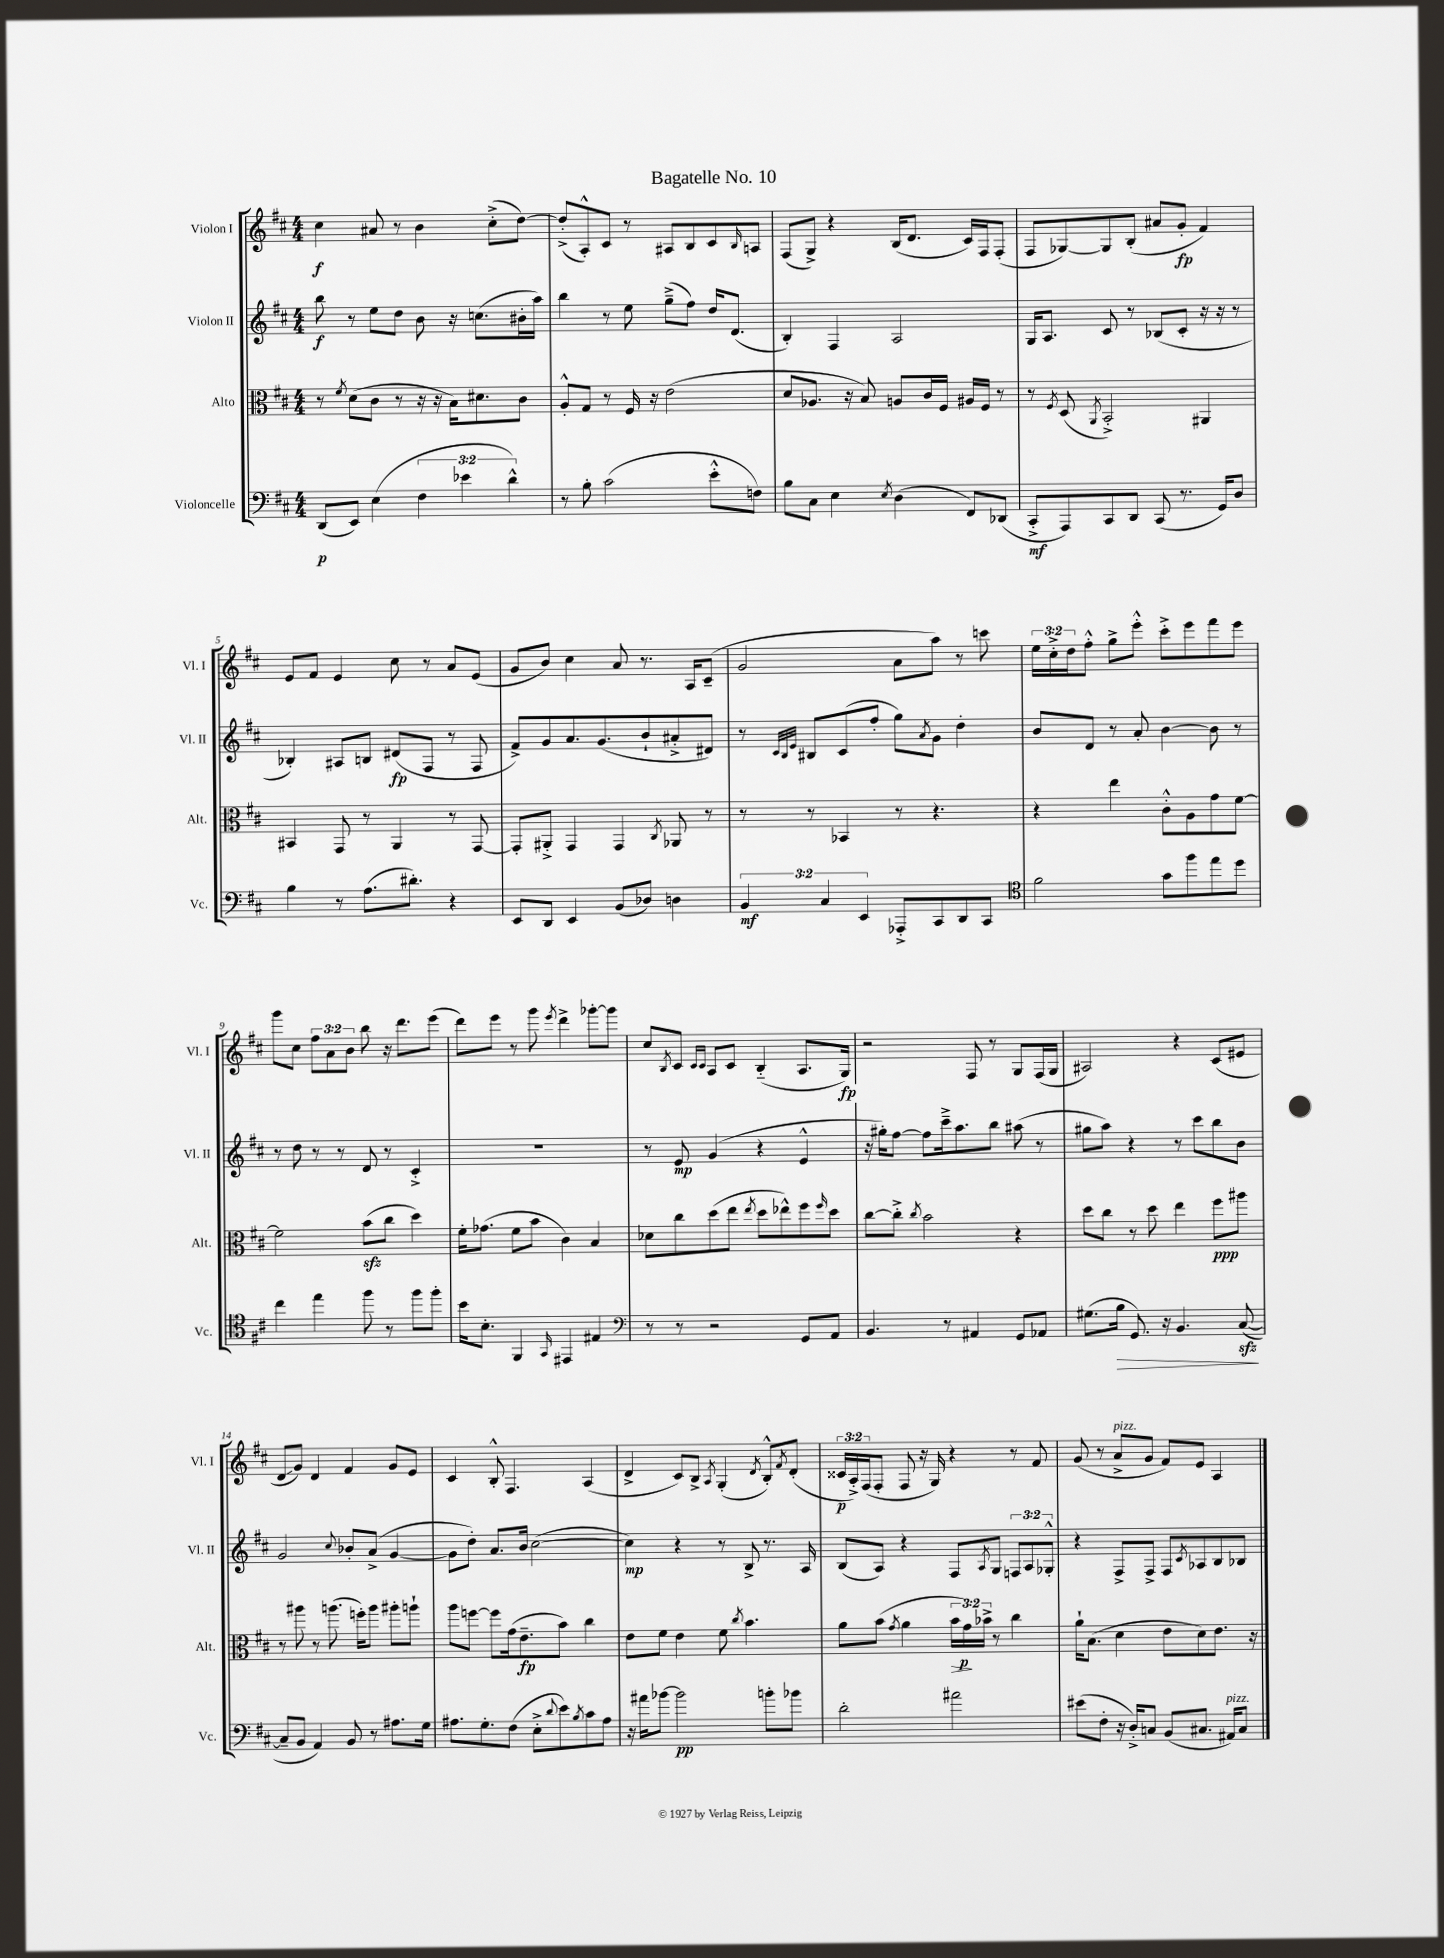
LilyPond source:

\header { title = "Bagatelle No. 10" }
<<
\new StaffGroup <<
\new Staff = "s0" \with { instrumentName = "Violon I" shortInstrumentName = "Vl. I" } {
    \clef treble \key d \major \numericTimeSignature \time 4/4 \override Staff.TupletNumber.text = #tuplet-number::calc-fraction-text
    cis''4\f ais'8 r8 b'4 cis''8-.->( d''8~) |
    d''8-.->( a8-.-^) cis'8 r8 ais8 b8 cis'8 \grace { b16 } a8 |
    fis8( g8->) r4 b16( d'8. cis'16) fis16 fis8-.( |
    fis8 ges8~) ges8 b8-.( ais'8 g'8-.\fp fis'4) |
    e'8 fis'8 e'4 cis''8 r8 a'8 e'8( |
    g'8 b'8) cis''4 a'8 r8. a16 cis'8--( |
    g'2 a'8 a''8) r8 c'''8 |
    \tuplet 3/2 { e''16 cis''16-.-> d''16 } fis''8-.-^ g''8-> e'''8-.-^ cis'''8-.-> e'''8 fis'''8 e'''8 |
    g'''8 cis''8 \tuplet 3/2 { fis''8 a'8 b'8 } b''8 r16 d'''8. e'''8( |
    d'''8) e'''8 r8 g'''8 \acciaccatura { e'''8 } d'''4-> ges'''8~-. ges'''8 |
    cis''8 \acciaccatura { b8 } cis'8 \grace { cis'16 cis'16 } a8 cis'8 b4-_( a8. g16\fp) |
    r2 fis8 r8 g8 fis16( g16 |
    ais2) r4 cis'8( eis'8 |
    d'8\glissando g'8) d'4 fis'4 g'8 e'8 |
    cis'4 b8-.-^ fis4. a4( |
    d'4-> cis'8) b8-> \acciaccatura { a8 } g4-.( \acciaccatura { d'8 } b8-.-^) \acciaccatura { fis'8 } d'8-.( |
    \tuplet 3/2 { cisis'16\p a16-.->) fis16( } fis8-. fis8 r16 g16) r4 r8 fis'8 |
    g'8( r8 a'8->^\markup { \italic "pizz." } g'8 fis'8) e'8 a4 \bar "|." |
}
\new Staff = "s1" \with { instrumentName = "Violon II" shortInstrumentName = "Vl. II" } {
    \clef treble \key d \major \numericTimeSignature \time 4/4 \override Staff.TupletNumber.text = #tuplet-number::calc-fraction-text
    b''8\f r8 e''8 d''8 b'8 r16 c''8.( bis'16-. a''16) |
    b''4 r8 e''8 g''8--->( fis''8) d''16 d'8.( |
    b4-.) fis4 a2 |
    g16 a8. cis'8 r8 bes8( cis'8-. r16 r16 r8 |
    bes4-.) ais8 b8 dis'8\fp( fis8 r8 fis8 |
    fis'8->) g'8 a'8. g'8.( b'8-! ais'8-.-> dis'8) |
    r8 \grace { cis'32 b32 e'32 } bis8 cis'8( fis''8-. g''8) \acciaccatura { a'8 } g'8 d''4-. |
    b'8 d'8 r8 a'8-. b'4~ b'8 r8 |
    r8 d''8 r8 r8 d'8 r8 cis'4-.-> |
    R1 |
    r8 e'8\mp g'4( r4 e'4-^ |
    r16 gis''16-.) fis''8~ fis''8 cis'''16---> a''8. b''8 ais''8( r8 |
    gis''8 a''8) r4 r8 cis'''8 b''8 b'8 |
    g'2 \appoggiatura { cis''8 } bes'8-. a'8->( g'4~ |
    g'8 d''8-.) a'8. b'16 cis''2~( |
    cis''4\mp) r4 r8 b8-> r8. a16 |
    b8( a8) r4 fis8 \acciaccatura { a8 } g8 \tuplet 3/2 { f8 a8 ges8-.-^ } |
    r4 fis8-> fis8-> fis8 \acciaccatura { cis'8 } aes8 b8 bes8 \bar "|." |
}
\new Staff = "s2" \with { instrumentName = "Alto" shortInstrumentName = "Alt." } {
    \clef alto \key d \major \numericTimeSignature \time 4/4 \override Staff.TupletNumber.text = #tuplet-number::calc-fraction-text
    r8 \acciaccatura { fis'8 } d'8( cis'8 r8 r16 r16 b16) dis'8. cis'8 |
    a8-.-^ g8 r8 fis16 r16 e'2( |
    d'8 aes8. r16 b8) a8 cis'16 fis16 ais16 fis16 r8 |
    r8 \acciaccatura { fis8 } d8( \acciaccatura { a,8 } b,2-.->) ais,4 |
    bis,4 g,8 r8 a,4 r8 g,8~ |
    g,8-. ais,8-.-> g,4 g,4 \acciaccatura { cis8 } aes,8 r8 |
    r8 r8 bes,4 r8 r4. |
    r4 e''4 cis'8-.-^ a8 g'8 fis'8~ |
    fis'2 b'8\sfz( cis''8 d''4) |
    fis'16-. ges'8.( fis'8 b'8 cis'4) b4 |
    des'8 cis''8 d''8( e''8 \acciaccatura { e''8 } d''8 ees''8-^) fis''8 \grace { fis''16 } d''8 |
    cis''8~ cis''8-.-> \acciaccatura { cis''8 } b'2 r4 |
    d''8 cis''8 r8 d''8 e''4 fis''8\ppp ais''8 |
    r8 ais''8 r8 a''8.( f''16-.) a''8 ais''8-. a''8-! |
    a''8 f''8~ f''8 g'16( e'8.--\fp b'8) cis''4 |
    e'8 fis'8 e'4 fis'8 \acciaccatura { cis''8 } b'4. |
    a'8 b'8( \acciaccatura { g'8 } a'4 \tuplet 3/2 { b'16\> g'16\p\!) bes'16-> } r8 cis''4 |
    a'16-! b8.( d'4 e'8 d'8) e'8. r16 \bar "|." |
}
\new Staff = "s3" \with { instrumentName = "Violoncelle" shortInstrumentName = "Vc." } {
    \clef bass \key d \major \numericTimeSignature \time 4/4 \override Staff.TupletNumber.text = #tuplet-number::calc-fraction-text
    d,8\p( e,8) e4( \tuplet 3/2 { fis4 ees'4 d'4-^) } |
    r8 b8-. cis'2( e'8-.-^ f8) |
    b8 cis8 e4 \acciaccatura { e8 } d4( fis,8) des,8( |
    cis,8-.->\mf a,,8) cis,8 d,8 cis,8( r8. g,16) d8 |
    b4 r8 a8.( dis'8.-.) r4 |
    e,8 d,8 e,4 b,8( des8) d4 |
    \tuplet 3/2 { b,4\mf cis4 e,4 } aes,,8-.-> cis,8 d,8 cis,8 |
    \clef tenor fis'2 g'8 fis''8 e''8 d''8 |
    cis''4 e''4 fis''8 r8 fis''8 fis''8-. |
    b'16 b8.-. fis,4 \grace { g,16 } eis,4 eis4 |
    \clef bass r8 r8 r2 g,8 a,8 |
    b,4. r8 ais,4 g,8 aes,8 |
    gis8.( b16\> g,8.) r16 b,4. cis8~\sfz\!( |
    cis8-- b,8 a,4) b,8 r8 ais8. g16 |
    ais8. g8.-. fis8( e8-.-> \appoggiatura { d'8 } e'8) \acciaccatura { b8 } cis'8 ais8 |
    r16 ais'16 bes'8~ bes'2\pp b'8-. bes'8 |
    d'2-. ais'2 |
    eis'8( fis8-. r16 d16-.->) c8 b,8( cis8. ais,16^\markup { \italic "pizz." }) cis8 \bar "|." |
}
>>
>>
